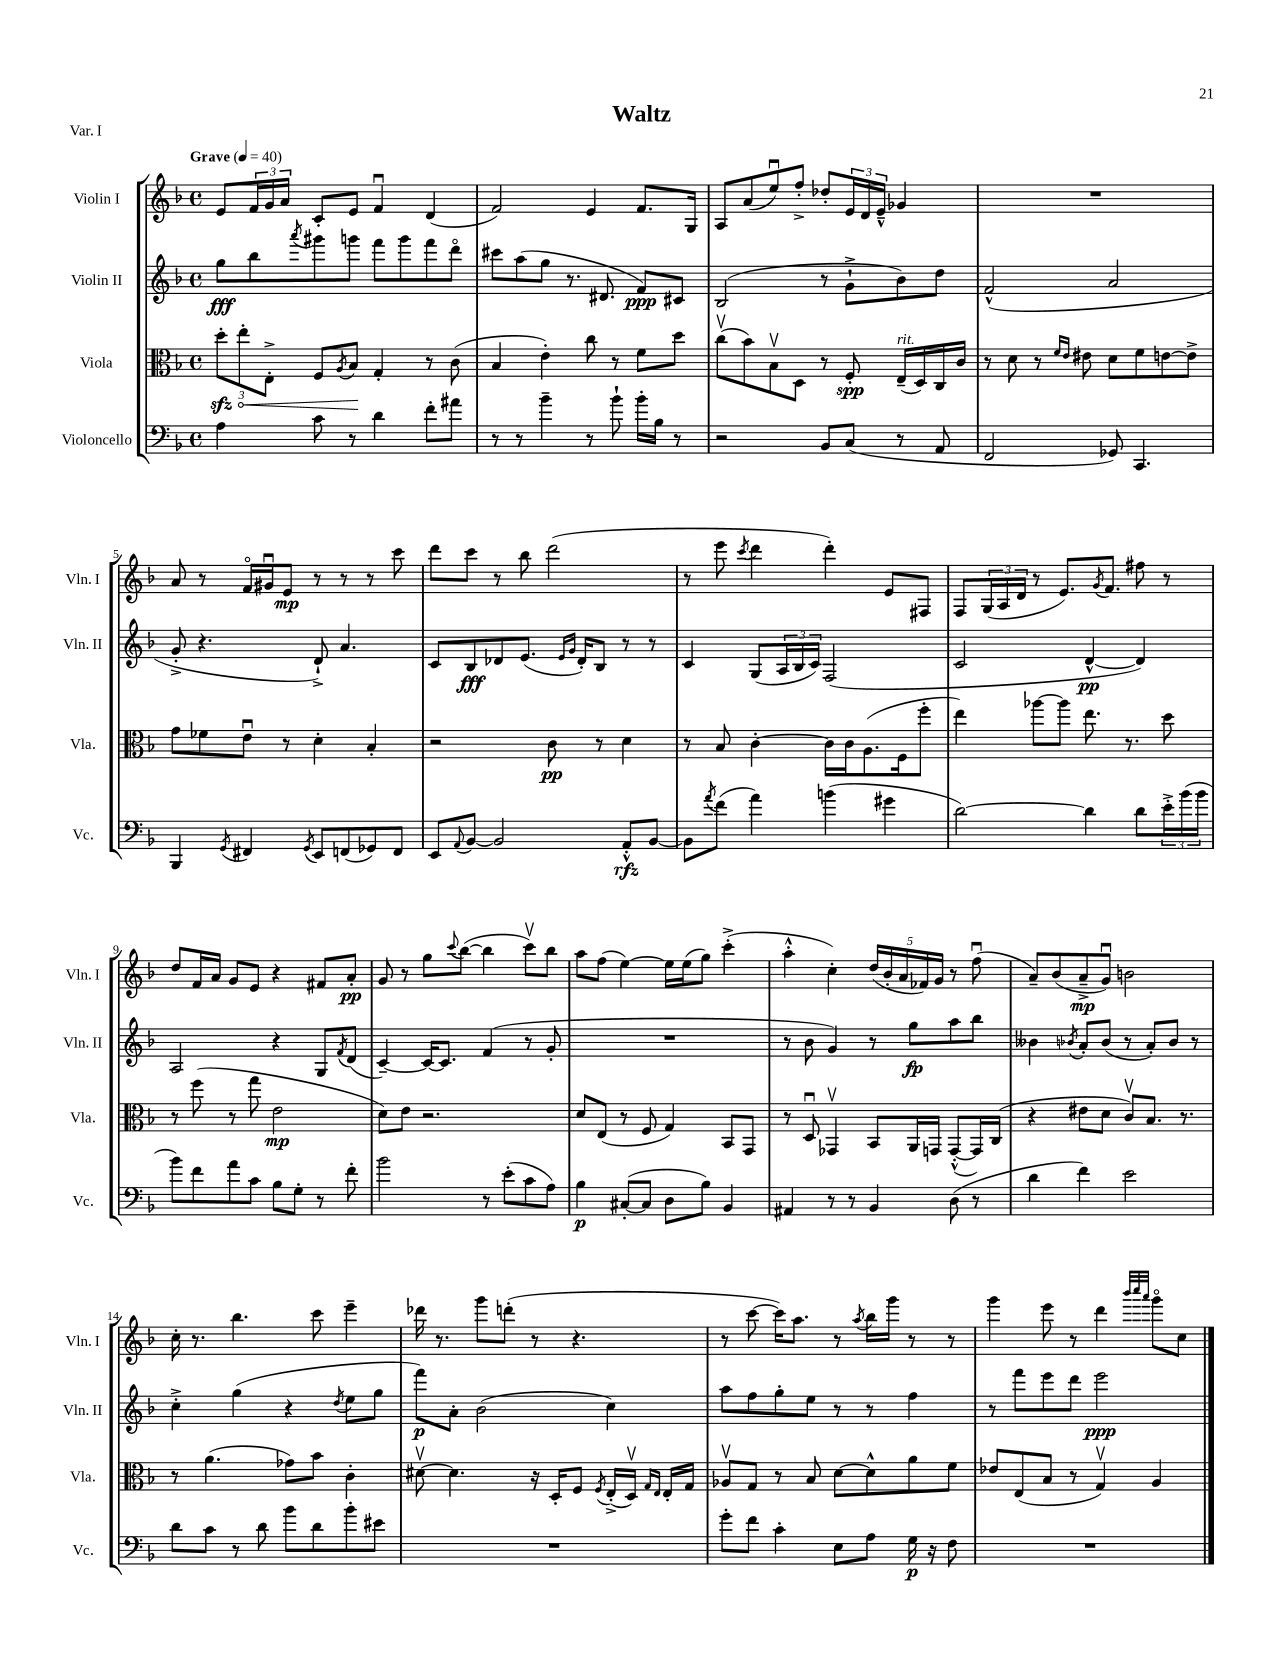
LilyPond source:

\header { title = "Waltz" piece = "Var. I" }
<<
\new StaffGroup <<
\new Staff = "s0" \with { instrumentName = "Violin I" shortInstrumentName = "Vln. I" } {
    \clef treble \key f \major \defaultTimeSignature \time 4/4 \tempo "Grave" 4 = 40
    e'8 \tuplet 3/2 { f'16 g'16 a'16 } c'8-. e'8 f'4\downbow d'4( |
    f'2) e'4 f'8. g16 |
    a8 a'8( e''8\downbow) f''8-.-> des''8-. \tuplet 3/2 { e'16 d'16 e'16---^ } ges'4 |
    R1 |
    a'8 r8 f'16\flageolet gis'16\downbow e'8\mp r8 r8 r8 c'''8 |
    d'''8 c'''8 r8 bes''8 d'''2( |
    r8 e'''8 \acciaccatura { c'''8 } d'''4 d'''4-.) e'8 fis8 |
    f8 \tuplet 3/2 { g16( a16 d'16 } r8 e'8.) \acciaccatura { g'8 } f'8. fis''8 r8 |
    d''8 f'16 a'16 g'8 e'8 r4 fis'8 a'8-.\pp |
    g'8 r8 g''8 \appoggiatura { c'''8 } bes''8~( bes''4 c'''8\upbow) bes''8 |
    a''8 f''8( e''4~) e''16 e''16( g''8) c'''4-.->( |
    a''4-.-^ c''4-.) \tuplet 5/4 { d''16( bes'16-. a'16 fes'16) g'16 } r8 f''8\downbow( |
    a'8--) bes'8( a'8--->\mp g'8\downbow) b'2 |
    c''16-. r8. bes''4. c'''8 e'''4-- |
    des'''16 r8. g'''8 d'''8-.( r8 r4. |
    r8 c'''8~ c'''16) a''8. r8 \acciaccatura { a''8 } bes''16 g'''16 r8 r8 |
    g'''4 e'''8 r8 d'''4 \grace { bes'''32 c''''32 a'''32 } g'''8\flageolet c''8 \bar "|." |
}
\new Staff = "s1" \with { instrumentName = "Violin II" shortInstrumentName = "Vln. II" } {
    \clef treble \key f \major \defaultTimeSignature \time 4/4
    g''8\fff bes''8 \acciaccatura { a'''8 } gis'''8 g'''8 f'''8 g'''8 f'''8 d'''8\flageolet |
    cis'''8 a''8( g''8 r8. dis'8. f'8\ppp) cis'8 |
    bes2( r8 g'8-!-> bes'8) d''8 |
    f'2-^( a'2 |
    g'8-.-> r4. d'8-!->) a'4. |
    c'8 bes8\fff des'8 e'8.( \grace { e'16 g'16 } des'16-.) bes8 r8 r8 |
    c'4 g8( \tuplet 3/2 { a16 bes16 c'16) } f2( |
    c'2 d'4~-^\pp d'4) |
    a2 r4 g8 \acciaccatura { f'8 } d'8( |
    c'4~--) c'16~ c'8. f'4( r8 g'8-. |
    R1 |
    r8 bes'8 g'4) r8 g''8\fp a''8 bes''8 |
    beses'4 \acciaccatura { bes'8 } a'8-. bes'8( r8 a'8-.) bes'8 r8 |
    c''4-.-> g''4( r4 \acciaccatura { d''8 } e''8 g''8 |
    f'''8\p) a'8-. bes'2( c''4) |
    a''8 f''8 g''8-. e''8 r8 r8 f''4 |
    r8 f'''8 e'''8 d'''8 e'''2\ppp \bar "|." |
}
\new Staff = "s2" \with { instrumentName = "Viola" shortInstrumentName = "Vla." } {
    \clef alto \key f \major \defaultTimeSignature \time 4/4
    \tuplet 3/2 { \once \override Hairpin.circled-tip = ##t d''8-.\sfz\< e''8-. e8-.-> } f8 \acciaccatura { a8 } bes8\! g4-. r8 c'8( |
    bes4 e'4-.) c''8 r8 f'8 d''8 |
    c''8\upbow( bes'8) bes8\upbow d8 r8 f8-.\spp e16--^\markup { \italic "rit." }( d16) c16 c'16 |
    r8 d'8 r8 \grace { f'16 e'16 } eis'8 d'8 f'8 e'8~ e'8-> |
    g'8 fes'8 e'8\downbow r8 d'4-. bes4-. |
    r2 c'8\pp r8 d'4 |
    r8 bes8 c'4~-. c'16 c'16 a8.( f16 f''8-. |
    e''4) aes''8~ aes''8 e''8. r8. d''8 |
    r8 f''8( r8 g''8 e'2\mp |
    d'8) e'8 r2. |
    d'8 e8( r8 f8 g4) bes,8 g,8 |
    r8 d8\downbow ges,4\upbow bes,8 a,16 g,16 g,8~-.-^( g,16) c16( |
    r4 eis'8 d'8 c'8\upbow) bes8. r8. |
    r8 a'4.( ges'8) bes'8 c'4-. |
    dis'8~\upbow dis'4. r16 d16-. f8 \acciaccatura { f8 } e16-.->( d16\upbow) \grace { g16 e16 } e16-. g16 |
    aes8\upbow g8 r8 bes8 d'8~ d'8-^ a'8 f'8 |
    ees'8 e8( bes8 r8 g4\upbow) a4 \bar "|." |
}
\new Staff = "s3" \with { instrumentName = "Violoncello" shortInstrumentName = "Vc." } {
    \clef bass \key f \major \defaultTimeSignature \time 4/4
    a4 c'8 r8 d'4 f'8-. ais'8 |
    r8 r8 bes'4-- r8 bes'8-! bes'16-. bes16 r8 |
    r2 bes,8 c8( r8 a,8 |
    f,2 ges,8) c,4. |
    bes,,4 \acciaccatura { g,8 } fis,4 \acciaccatura { g,8 } e,8 f,8( ges,8) f,8 |
    e,8 \appoggiatura { a,8 } bes,8~ bes,2 a,8-.-^\rfz bes,8~ |
    bes,8 \acciaccatura { a'8 } f'8( a'4) b'4( gis'4 |
    d'2~) d'4 d'8 \tuplet 3/2 { e'16-.-> bes'16( bes'16 } |
    bes'8) f'8 a'8 c'8 bes8 g8-. r8 f'8-. |
    bes'2 r8 e'8-.( c'8 a8) |
    bes4\p cis8~-.( cis8 d8 bes8) bes,4 |
    ais,4 r8 r8 bes,4 d8( r8 |
    d'4 f'4) e'2 |
    d'8 c'8 r8 d'8 bes'8 d'8 bes'8-. eis'8 |
    R1 |
    g'8-. f'8 c'4-. e8 a8 g16\p r16 f8 |
    R1 \bar "|." |
}
>>
>>
